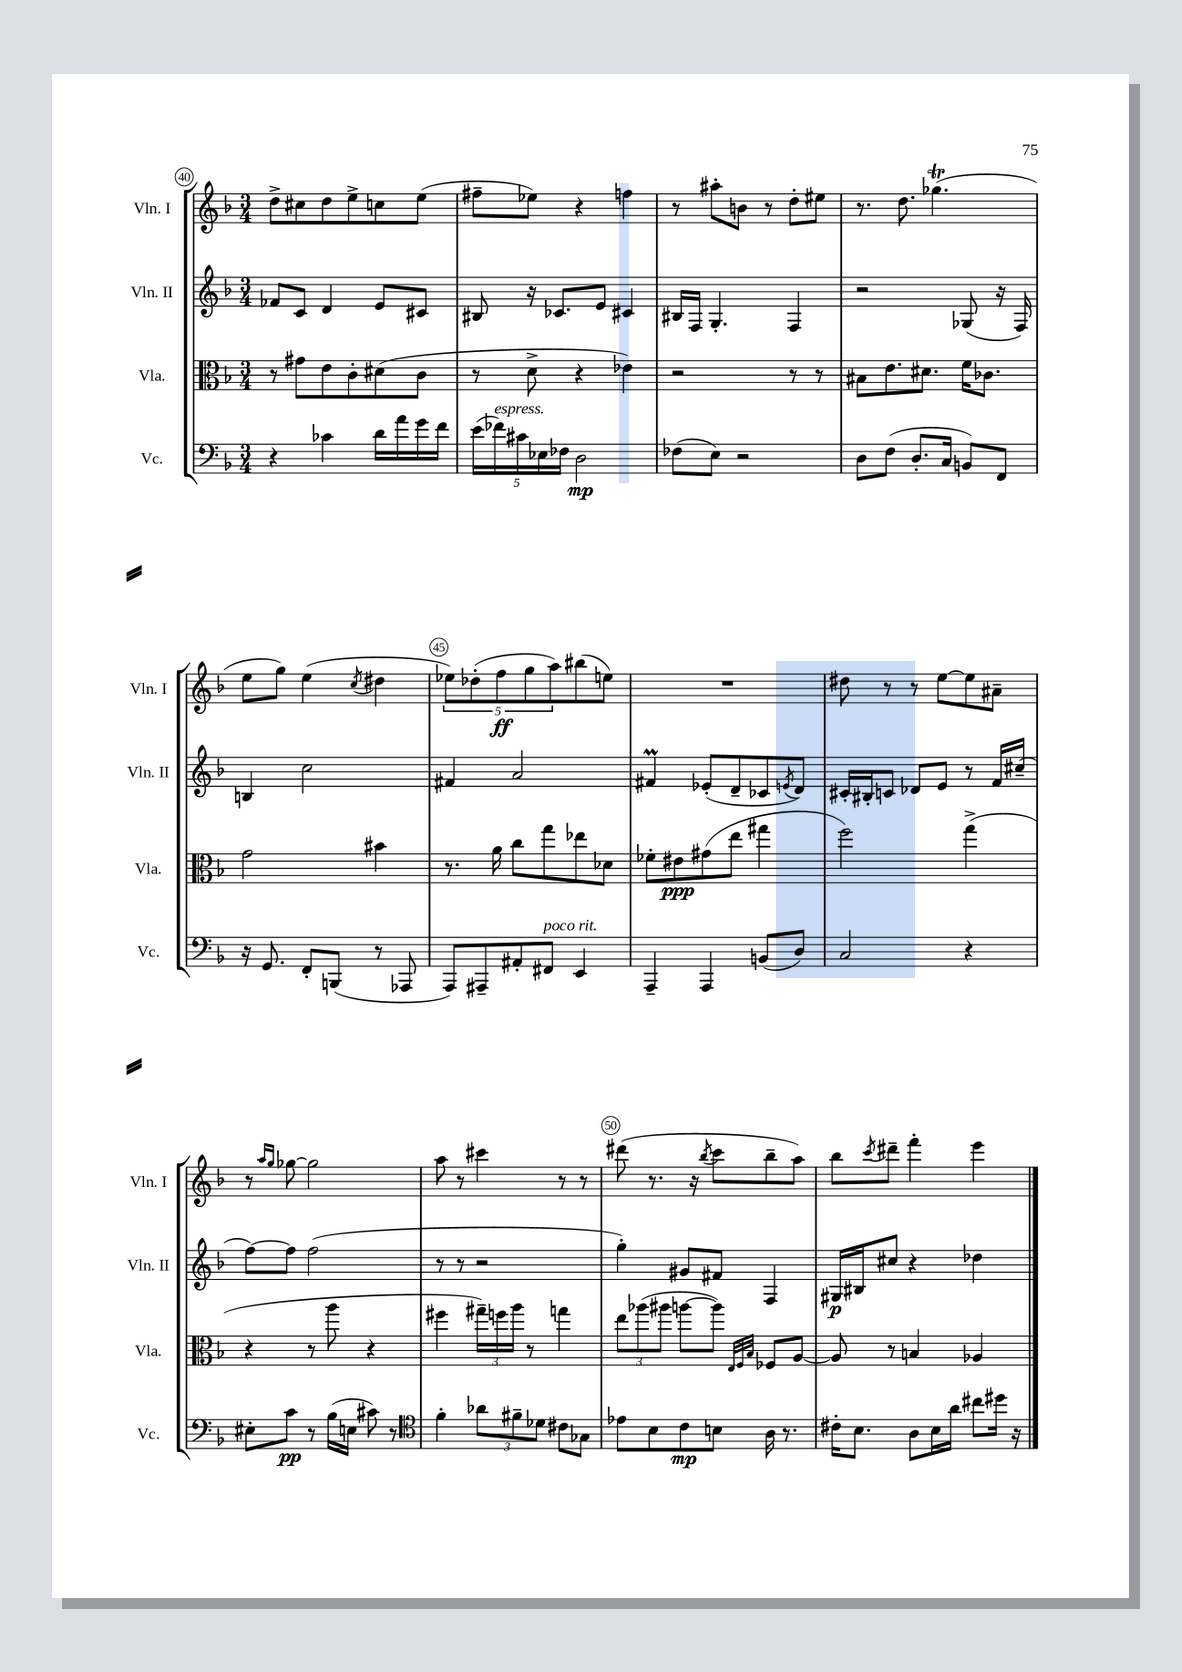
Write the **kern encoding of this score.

**kern	**dynam	**kern	**dynam	**kern	**dynam	**kern	**dynam
*part4	*part4	*part3	*part3	*part2	*part2	*part1	*part1
*staff4	*staff4	*staff3	*staff3	*staff2	*staff2	*staff1	*staff1
*I"Vc.	*	*I"Vla.	*	*I"Vln. II	*	*I"Vln. I	*
*I'Vc.	*	*I'Vla.	*	*I'Vln. II	*	*I'Vln. I	*
*clefF4	*	*clefC3	*	*clefG2	*	*clefG2	*
*k[b-]	*	*k[b-]	*	*k[b-]	*	*k[b-]	*
*M3/4	*	*M3/4	*	*M3/4	*	*M3/4	*
=40	=40	=40	=40	=40	=40	=40	=40
4r	.	8r	.	8f-X/L	.	8dd^\L	.
.	.	8g#X\L	.	8c/J	.	8cc#X\	.
4c-X\	.	8e\	.	4d/	.	8dd\	.
.	.	8c'\	.	.	.	8ee^\	.
16d\LL	.	(8d#X\	.	8e/L	.	8ccn\	.
16a\	.	.	.	.	.	.	.
16g\	.	8c\J	.	8c#X/J	.	(8ee\J	.
16f\JJ	.	.	.	.	.	.	.
=41	=41	=41	=41	=41	=41	=41	=41
(20e\LL	.	8r	.	8B#X/	.	8ff#X~\L	.
!LO:TX:a:i:t=espress.	!	!	!	!	!	!	!
20f-X\)	.	.	.	.	.	.	.
20c#X\	.	.	.	.	.	.	.
.	.	8d^\	.	16r	.	8ee-X\J)	.
20E-X\	.	.	.	.	.	.	.
.	.	.	.	8.c-X/L	.	.	.
20F-X\JJ	.	.	.	.	.	.	.
2D\	mp	4r	.	.	.	4r	.
.	.	.	.	8e/J	.	.	.
.	.	4e-X\)	.	4c#X/	.	4ffn\	.
=42	=42	=42	=42	=42	=42	=42	=42
(8F-X\L	.	2r	.	16B#X/LL	.	8r	.
.	.	.	.	16F/JJ	.	.	.
8E\J)	.	.	.	4.G'/	.	8aa#X'\L	.
2r	.	.	.	.	.	8bn\J	.
.	.	.	.	.	.	8r	.
.	.	8r	.	4F/	.	8dd'\L	.
.	.	8r	.	.	.	8ee#X\J	.
=43	=43	=43	=43	=43	=43	=43	=43
8D\L	.	8B#X\L	.	2r	.	8.r	.
(8F\J	.	8.e\	.	.	.	.	.
.	.	.	.	.	.	8.dd\	.
8.D'/L	.	.	.	.	.	.	.
.	.	8.d#X\J	.	.	.	.	.
.	.	.	.	.	.	(4.gg-XT\	.
16C/Jk	.	.	.	.	.	.	.
8BBn/L)	.	16f\KL	.	(8G-X/	.	.	.
.	.	8.c-X\J	.	.	.	.	.
8FF/J	.	.	.	16r	.	.	.
.	.	.	.	16F/)	.	.	.
!!LO:LB:g=z
=44	=44	=44	=44	=44	=44	=44	=44
16r	.	2g\	.	4Bn/	.	8ee\L	.
8.GG/	.	.	.	.	.	.	.
.	.	.	.	.	.	8gg\J)	.
8FF'/L	.	.	.	2cc\	.	(4ee\	.
(8BBBn/J	.	.	.	.	.	.	.
.	.	.	.	.	.	8qcc/	.
8r	.	4b#X\	.	.	.	4dd#X\	.
8AAA-X/	.	.	.	.	.	.	.
=45	=45	=45	=45	=45	=45	=45	=45
8AAA/L)	.	8.r	.	4f#X/	.	10ee-X\L)	.
.	.	.	.	.	.	(10dd-X'\	.
8AAA#X~/	.	.	.	.	.	.	.
.	.	16a\	.	.	.	.	.
.	.	.	.	.	.	10ff\	ff
8AA#X'/	.	8cc\L	.	2a/	.	.	.
.	.	.	.	.	.	10gg\	.
!LO:TX:a:i:t=poco rit.	!	!	!	!	!	!	!
8FF#X/J	.	8gg\	.	.	.	.	.
.	.	.	.	.	.	10aa\)	.
4EE/	.	8ee-X\	.	.	.	(8bb#X\	.
.	.	8d-X\J	.	.	.	8een\J)	.
=46	=46	=46	=46	=46	=46	=46	=46
4AAA~/	.	8f-X'\L	.	4f#Xm/	.	2.r	.
.	.	8e#X\	ppp	.	.	.	.
4AAA/	.	(8g#X\	.	(8e-X'/L	.	.	.
.	.	8ee\J	.	8d~/	.	.	.
(8BBn/L	.	4gg#X\	.	8c-X/	.	.	.
.	.	.	.	8qen/	.	.	.
8D/J)	.	.	.	8d/J)	.	.	.
=47	=47	=47	=47	=47	=47	=47	=47
2C/	.	2ff\)	.	16c#X'/LL	.	8dd#X\	.
.	.	.	.	16B#X'/J	.	.	.
.	.	.	.	8cn/J	.	8r	.
.	.	.	.	8d-X/L	.	8r	.
.	.	.	.	8e/J	.	[8ee\L	.
4r	.	(4gg^\	.	8r	.	8ee\]	.
.	.	.	.	16f/LL	.	8a#X~\J	.
.	.	.	.	(16cc#X~/JJ	.	.	.
!!LO:LB:g=z
=48	=48	=48	=48	=48	=48	=48	=48
8E#X'\L	.	4r	.	[8ff\L)	.	8r	.
.	.	.	.	.	.	16qqaa/LL	.
.	.	.	.	.	.	16qqgg/JJ	.
8c\J	pp	.	.	8ff\J]	.	[8gg-X\	.
8r	.	8r	.	(2ff\	.	2gg-\]	.
(16B-\LL	.	8aa\	.	.	.	.	.
16En\JJ	.	.	.	.	.	.	.
8c#X\)	.	4r	.	.	.	.	.
8r	.	.	.	.	.	.	.
=49	=49	=49	=49	=49	=49	=49	=49
*clefC4	*	*	*	*	*	*	*
4f'\	.	4ff#X\	.	8r	.	8aa\	.
.	.	.	.	8r	.	8r	.
12a-X\L	.	24gg#X~\LL)	.	2r	.	4ccc#X\	.
.	.	24ffn\	.	.	.	.	.
12f#X~\	.	24aa\JJ	.	.	.	.	.
.	.	8r	.	.	.	.	.
12d-X\J	.	.	.	.	.	.	.
8c#X\L	.	4ggn\	.	.	.	8r	.
8G-X\J	.	.	.	.	.	8r	.
=50	=50	=50	=50	=50	=50	=50	=50
8e-X\L	.	12ee\L	.	4gg'\)	.	(8ddd#X\	.
.	.	(12aa-X\	.	.	.	.	.
8B-\	.	.	.	.	.	8.r	.
.	.	12aa#X\J	.	.	.	.	.
8c\	mp	[8aan\L	.	8g#X/L	.	.	.
.	.	.	.	.	.	16r	.
.	.	.	.	.	.	8qbb-/	.
8Bn\J	.	8aa\J])	.	8f#X/J	.	8ccc\L	.
.	.	32qqE/LLL	.	.	.	.	.
.	.	32qqF/	.	.	.	.	.
.	.	32qqB-/JJJ	.	.	.	.	.
16A\	.	8F-X/L	.	4F/	.	8bb-~\	.
8.r	.	.	.	.	.	.	.
.	.	[8A/J	.	.	.	8aa\J)	.
=51	=51	=51	=51	=51	=51	=51	=51
16c#X'\KL	.	8A/]	.	16G#X/LL	p	8bb-\L	.
8.B-\J	.	.	.	16B#X/J	.	.	.
.	.	.	.	.	.	8qccc/	.
.	.	8r	.	8cc#X/J	.	8ddd#X~\J	.
8A\L	.	4Bn/	.	4r	.	4fff'\	.
16B-\L	.	.	.	.	.	.	.
16a\JJ	.	.	.	.	.	.	.
8cc#X\L	.	4A-X/	.	4dd-X\	.	4eee\	.
16dd#X\Jk	.	.	.	.	.	.	.
16r	.	.	.	.	.	.	.
==	==	==	==	==	==	==	==
*-	*-	*-	*-	*-	*-	*-	*-
